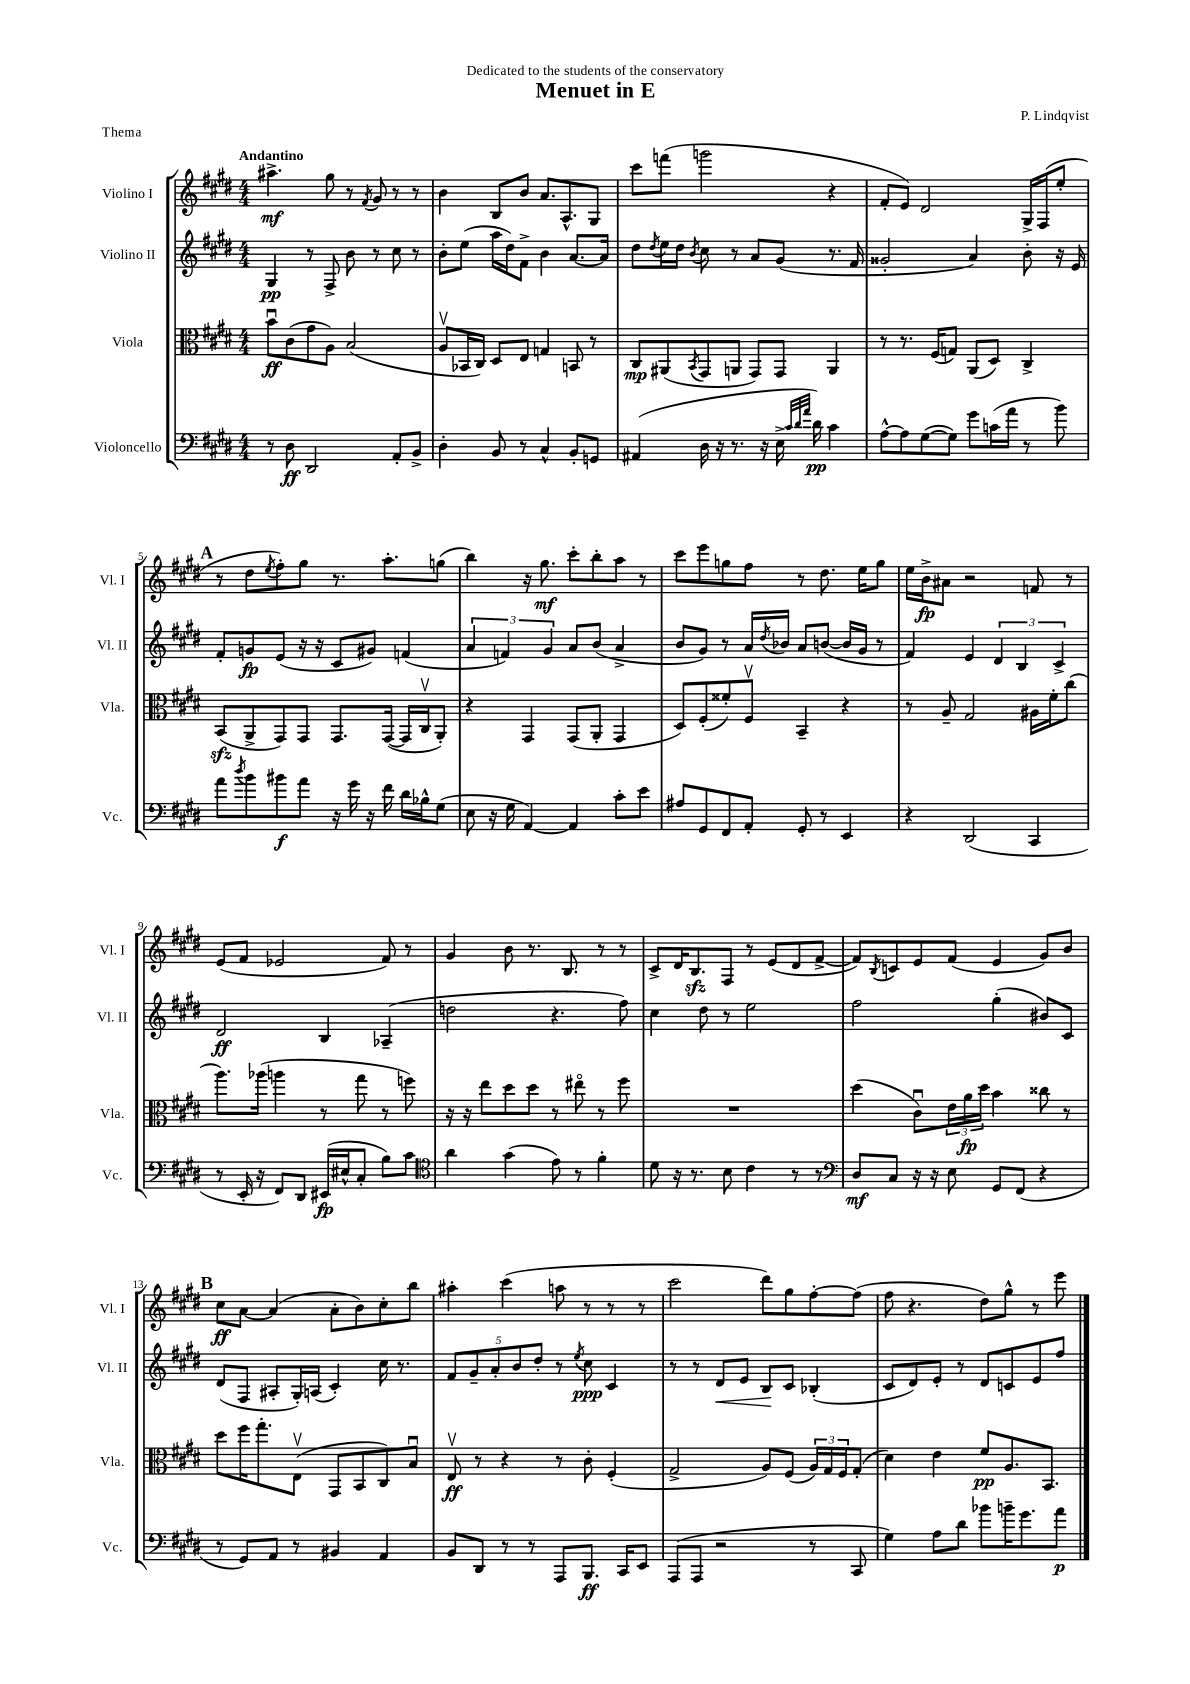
\header { title = "Menuet in E" composer = "P. Lindqvist" dedication = "Dedicated to the students of the conservatory" piece = "Thema" }
<<
\new StaffGroup <<
\new Staff = "s0" \with { instrumentName = "Violino I" shortInstrumentName = "Vl. I" } {
    \clef treble \key e \major \numericTimeSignature \time 4/4 \tempo "Andantino"
    ais''4.->\mf gis''8 r8 \acciaccatura { fis'8 } gis'8 r8 r8 |
    b'4 b8 b'8 a'8. a8.-^ gis8 |
    cis'''8 f'''8( g'''2 r4 |
    fis'8-. e'8) dis'2 gis16-> fis16( e''8-. |
    \mark \markup { \bold "A" } r8 dis''8 \acciaccatura { e''8 } fis''8-.) gis''8 r8. a''8.-. g''8( |
    b''4) r16 gis''8.\mf cis'''8-. b''8-. a''8 r8 |
    cis'''8 e'''8 g''8 fis''8 r8 dis''8. e''16 g''8 |
    e''16 b'16->\fp ais'8 r2 f'8 r8 |
    e'8( fis'8 ees'2 fis'8) r8 |
    gis'4 b'8 r8. b8. r8 r8 |
    cis'8-> dis'16 b8.\sfz fis8 r8 e'8( dis'8 fis'8~-> |
    fis'8) \acciaccatura { b8 } c'8 e'8 fis'8( e'4 gis'8) b'8 |
    \mark \markup { \bold "B" } cis''8\ff a'8~ a'4( a'8-. b'8) cis''8-. b''8 |
    ais''4-. cis'''4( a''8 r8 r8 r8 |
    cis'''2 dis'''8) gis''8 fis''8~-. fis''8( |
    fis''8 r4. dis''8) gis''8-^ r8 e'''8 \bar "|." |
}
\new Staff = "s1" \with { instrumentName = "Violino II" shortInstrumentName = "Vl. II" } {
    \clef treble \key e \major \numericTimeSignature \time 4/4
    gis4\pp r8 fis8-> b'8 r8 cis''8 r8 |
    b'8-. e''8( a''16 dis''16) fis'8-> b'4 a'8.~ a'16 |
    dis''8 \acciaccatura { dis''8 } e''16 dis''16 \acciaccatura { b'8 } cis''8 r8 a'8 gis'8( r8. fis'16 |
    gisis'2-. a'4) b'8-. r16 e'16 |
    \mark \markup { \bold "A" } fis'8-. g'8\fp e'8( r16 r16 cis'8 gis'8) f'4( |
    \tuplet 3/2 { a'4 f'4) gis'4 } a'8 b'8( a'4-> |
    b'8 gis'8) r8 a'16 \acciaccatura { dis''8 } bes'16 a'8 b'8~( b'16 gis'16 r8 |
    fis'4) e'4 \tuplet 3/2 { dis'4 b4 cis'4-> } |
    dis'2\ff b4 aes4--( |
    d''2 r4. fis''8) |
    cis''4 dis''8 r8 e''2 |
    fis''2 gis''4-.( bis'8) cis'8 |
    \mark \markup { \bold "B" } dis'8( fis8 ais8-. gis16-.) a16( cis'4-.) cis''16 r8. |
    \tuplet 5/4 { fis'8 gis'8-- a'8-. b'8 dis''8-. } r8 \acciaccatura { e''8 } cis''8\ppp cis'4 |
    r8 r8 dis'8\< e'8 b8\! cis'8 bes4-.( |
    cis'8 dis'8) e'8-. r8 dis'8 c'8 e'8 fis''8 \bar "|." |
}
\new Staff = "s2" \with { instrumentName = "Viola" shortInstrumentName = "Vla." } {
    \clef alto \key e \major \numericTimeSignature \time 4/4
    b'8\downbow\ff cis'8( gis'8 a8) b2( |
    a8\upbow bes,16 cis16) dis8 e8 g4 b,8 r8 |
    cis8\mp ais,8( \acciaccatura { b,8 } gis,8 a,8 gis,8) gis,8 a,4 |
    r8 r8. fis16( g8) a,8( dis8) cis4-> |
    \mark \markup { \bold "A" } b,8\sfz( a,8-> gis,8) gis,8 gis,8. gis,16~( gis,16 cis16\upbow a,8-.) |
    r4 gis,4 gis,8( a,8-. gis,4 |
    dis8) fis8-.( fisis'8-.) fis8\upbow b,4-- r4 |
    r8 a8-- gis2 ais16 fis'16-. cis''8( |
    a''8.) aes''16( a''4 r8 gis''8 r8 f''8) |
    r16 r16 e''8 dis''8 dis''8 r8 eis''8\flageolet r8 fis''8 |
    R1 |
    dis''4( cis'8\downbow) \tuplet 3/2 { e'16 a'16\fp dis''16 } b'4 cisis''8 r8 |
    \mark \markup { \bold "B" } dis''8 fis''16 gis''8.-. e8\upbow( gis,8 b,8 cis8) b8\downbow |
    e8\upbow\ff r8 r4 r8 cis'8-. fis4-.( |
    gis2-> a8) fis8( \tuplet 3/2 { a16) gis16 fis16 } gis8-.( |
    dis'4) e'4 fis'8\pp a8. b,8. \bar "|." |
}
\new Staff = "s3" \with { instrumentName = "Violoncello" shortInstrumentName = "Vc." } {
    \clef bass \key e \major \numericTimeSignature \time 4/4
    r8 dis8\ff dis,2 a,8-. b,8-> |
    dis4-. b,8 r8 cis4-^ b,8-. g,8 |
    ais,4( dis16 r16 r8. r16 e16-> \grace { cis'32 dis'32 a'32 } dis'16\pp) cis'4 |
    a8~-^ a8 gis8~( gis8) gis'8 c'16( a'16 r8 b'8) |
    \mark \markup { \bold "A" } a'8 \acciaccatura { dis''8 } b'8 bis'8\f a'8 r16 gis'16 r16 fis'16 dis'16 bes16-^ gis8( |
    e8 r16 gis16 a,4~) a,4 cis'8-. e'8 |
    ais8 gis,8 fis,8 a,8-. gis,8-. r8 e,4 |
    r4 dis,2( cis,4 |
    r8 e,16-. r16 fis,8) dis,8 eis,16\fp( eis16-^ cis8-. b8) cis'8 |
    \clef tenor a'4 gis'4( e'8) r8 fis'4-. |
    dis'8 r16 r8. b8 cis'4 r8 r8 |
    \clef bass dis8\mf cis8 r16 r16 e8 gis,8 fis,8( r4 |
    \mark \markup { \bold "B" } r8 gis,8) a,8 r8 bis,4 a,4 |
    b,8 dis,8 r8 r8 a,,8 b,,8.\ff cis,16 e,8 |
    a,,8( a,,8 r2 r8 cis,8 |
    gis4) a8 dis'8 bes'8 b'16-- gis'8. a'8\p \bar "|." |
}
>>
>>
